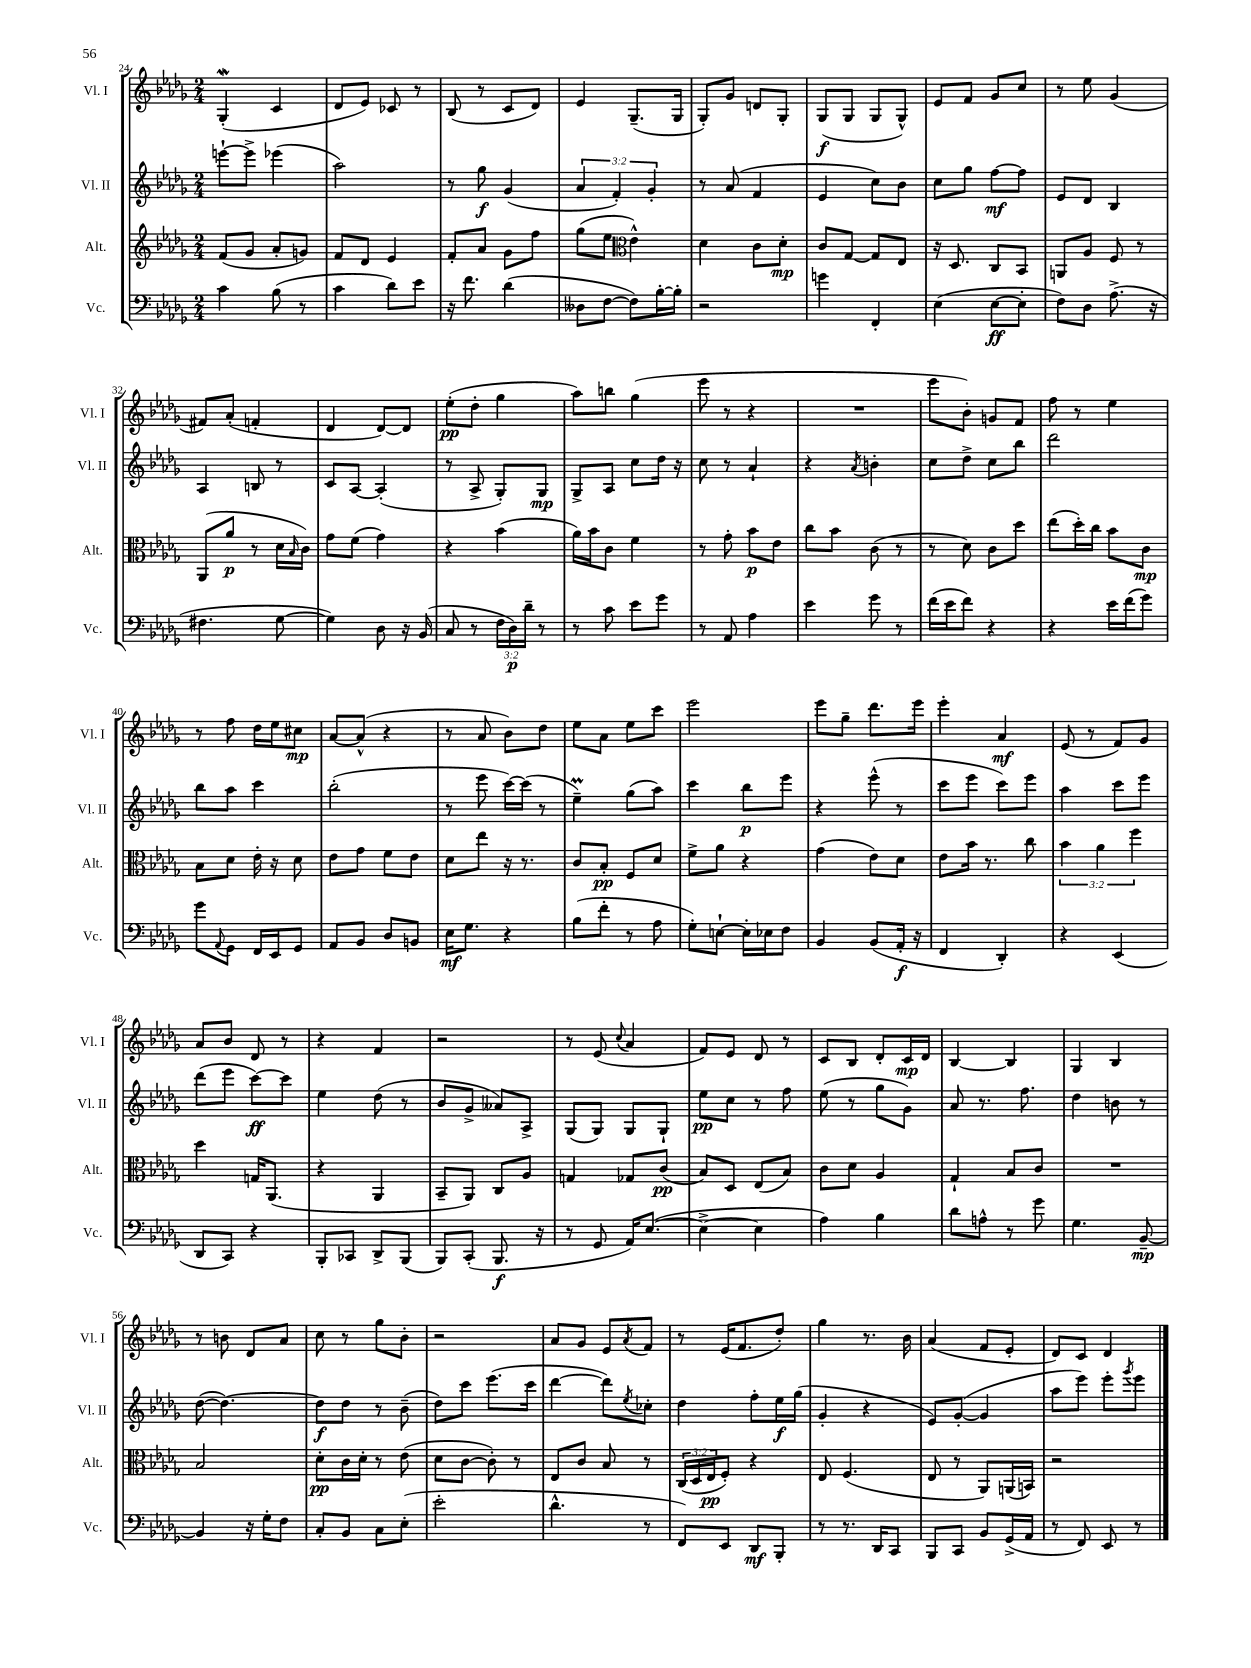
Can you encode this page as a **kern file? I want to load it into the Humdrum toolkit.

**kern	**kern	**kern	**kern
*staff4	*staff3	*staff2	*staff1
*clefF4	*clefG2	*clefG2	*clefG2
*k[b-e-a-d-g-]	*k[b-e-a-d-g-]	*k[b-e-a-d-g-]	*k[b-e-a-d-g-]
*M2/4	*M2/4	*M2/4	*M2/4
4c	(8f	[8eee`	(4G-'
.	8g-	8eee^]	.
(8B-	8a-'	(4eee-	4c
8r	8g)	.	.
=	=	=	=
4c	8f	2aa-)	8d-
.	8d-	.	8e-)
8d-)	4e-	.	8c-
8e-	.	.	8r
=	=	=	=
16r	8f'	8r	(8B-
8.f	.	.	.
.	8a-	8gg-	8r
(4d-	8g-	(4g-	8c
.	8ff	.	8d-)
=	=	=	=
8D--	(8gg-	6a-	4e-
[8F	8ee-	.	.
.	.	6f')	.
*	*clefC3	*	*
8F])	4e-^^)	.	(8.G-~
.	.	6g-'	.
[16B-'	.	.	.
16B-']	.	.	16G-
=	=	=	=
2r	4d-	8r	8G-')
.	.	(8a-	8g-
.	8c	4f	8d
.	8d-'	.	8G-'
=	=	=	=
4g	8c	4e-	(8G-
.	[8G-	.	8G-
4FF'	8G-]	8cc)	8G-
.	8E-	8b-	8G-^^)
=	=	=	=
(4E-	16r	8cc	8e-
.	8.D-	.	.
.	.	8gg-	8f
[8E-	8C	[8ff	8g-
8E-']	8BB-	8ff]	8cc
=	=	=	=
8F)	8AA	8e-	8r
8D-	8A-	8d-	8ee-
(8.A-^	8F	4B-	(4g-
.	8r	.	.
16r	.	.	.
=	=	=	=
4.F#	(8AA-	4A-	8f#)
.	8a-	.	(8a-'
.	8r	8B	4f'
[8G-	16d-	8r	.
.	16qqB-	.	.
.	16c)	.	.
=	=	=	=
4G-])	8g-	8c	4d-
.	(8f	[8A-	.
8D-	4g-)	(4A-']	[8d-)
16r	.	.	8d-]
(16BB-	.	.	.
=	=	=	=
8C	4r	8r	(8ee-'
8r	.	8A-^	8dd-'
24F	(4b-	8G-')	4gg-
24D-)	.	.	.
24d-~	.	.	.
8r	.	8G-	.
=	=	=	=
8r	16a-)	8G-^	8aa-)
.	16b-	.	.
8c	8c	8A-	8bb
8e-	4f	8cc	(4gg-
8g-	.	16dd-	.
.	.	16r	.
=	=	=	=
8r	8r	8cc	8eee-
8AA-	8g-'	8r	8r
4A-	8b-	4a-`	4r
.	8e-	.	.
=	=	=	=
4e-	8cc	4r	2r
.	8b-	.	.
.	.	8qa-	.
8g-	(8c	4b'	.
8r	8r	.	.
=	=	=	=
(16f	8r	8cc	8eee-
16e-	.	.	.
8f)	8d-)	8dd-^	8b-')
4r	8c	8cc	8g
.	8dd-	8bb-	8f
=	=	=	=
4r	(8ee-	2ddd-	8ff
.	16dd-')	.	8r
.	16cc	.	.
16e-	8b-	.	4ee-
(16f	.	.	.
8g-)	8c	.	.
=	=	=	=
8g-	8B-	8bb-	8r
8qqAA-	.	.	.
8GG-	8d-	8aa-	8ff
16FF	16e-'	4ccc	16dd-
16EE-	16r	.	16ee-
8GG-	8d-	.	8cc#
=	=	=	=
8AA-	8e-	(2bb-'	[8a-
8BB-	8g-	.	(8a-^^]
8D-	8f	.	4r
8BB	8e-	.	.
=	=	=	=
16E-	8d-	8r	8r
8.G-	.	.	.
.	8ee-	8eee-	8a-
4r	16r	[16ccc)	8b-)
.	8.r	(16ccc]	.
.	.	8r	8dd-
=	=	=	=
(8B-	8c	4ee-~)	8ee-
8f'	8B-'	.	8a-
8r	8F	(8gg-	8ee-
8A-	8d-	8aa-)	8ccc
=	=	=	=
8G-')	8f^	4ccc	2eee-
[8E`	8a-	.	.
16E']	4r	8bb-	.
16E-	.	.	.
8F	.	8eee-	.
=	=	=	=
4BB-	(4g-	4r	8eee-
.	.	.	8gg-~
(8BB-	8e-)	(8eee-^^	8.ddd-
16AA-'	8d-	8r	.
16r	.	.	16eee-
=	=	=	=
4FF	8e-	8ccc	4eee-'
.	16b-	8eee-	.
.	8.r	.	.
4DD-')	.	8ccc)	4a-
.	8cc	8eee-	.
=	=	=	=
4r	6b-	4aa-	(8e-
.	.	.	8r
.	6a-	.	.
(4EE-	.	8ccc	8f)
.	6ff	.	.
.	.	8eee-	8g-
=	=	=	=
8DD-	4dd-	(8ddd-	8a-
8CC)	.	8eee-	8b-
4r	16G	[8ccc)	8d-
.	(8.AA-	.	.
.	.	8ccc]	8r
=	=	=	=
8BBB-'	4r	4ee-	4r
8CC-	.	.	.
8DD-^	4AA-	(8dd-	4f
(8BBB-	.	8r	.
=	=	=	=
8BBB-)	8BB-~	8b-	2r
(8CC'	8AA-)	8g-^	.
8.BBB-	8C	8a--)	.
.	8A-	8A-^	.
16r	.	.	.
=	=	=	=
8r	4G	(8G-	8r
8GG-	.	8G-)	(8e-
.	.	.	8qqcc
16AA-)	8G-	8G-	4a-
([8.E-	.	.	.
.	(8c	8G-`	.
=	=	=	=
4E-^_	8B-)	8ee-	8f)
.	8D-	8cc	8e-
4E-]	(8E-	8r	8d-
.	8B-)	8ff	8r
=	=	=	=
4A-)	8c	(8ee-	8c
.	8d-	8r	8B-
4B-	4A-	8gg-	8d-'
.	.	8g-)	16c
.	.	.	16d-
=	=	=	=
8d-	4G-`	8a-	[4B-
8A^^	.	8.r	.
8r	8B-	.	4B-]
.	.	8.ff	.
8g-	8c	.	.
=	=	=	=
4.G-	2r	4dd-	4G-
.	.	8b	4B-
[8BB-~	.	8r	.
=	=	=	=
4BB-]	2B-	([8dd-	8r
.	.	4.dd-_)	8b
16r	.	.	8d-
16G-'	.	.	.
8F	.	.	8a-
=	=	=	=
8C'	8d-'	8dd-]	8cc
8BB-	16c	8dd-	8r
.	16d-'	.	.
8C	8r	8r	8gg-
(8E-'	(8e-	(8b-~	8b-'
=	=	=	=
2e-'	8d-	8dd-)	2r
.	[8c	8ccc	.
.	8c'])	(8.eee-	.
.	8r	.	.
.	.	16ccc	.
=	=	=	=
4.d-^^	8E-	[4ddd-	8a-
.	8c	.	8g-
.	8B-	8ddd-])	8e-
.	.	8qee-	8qa-
8r	8r	8cc-'	8f
=	=	=	=
8FF)	(24C	4dd-	8r
.	24D-	.	.
.	24E-	.	.
8EE-	8F')	.	(16e-
.	.	.	8.f
8DD-	4r	8ff'	.
8BBB-'	.	16ee-	8dd-')
.	.	(16gg-	.
=	=	=	=
8r	8E-	4g-'	4gg-
8.r	(4.F	.	.
.	.	4r	8.r
16DD-	.	.	.
8CC	.	.	.
.	.	.	16b-
=	=	=	=
8BBB-	8E-	8e-)	(4a-
8CC	8r	([8g-'	.
8BB-	8AA-)	4g-]	8f
(16GG-^	(16AA	.	8e-'
16AA-	16BB)	.	.
=	=	=	=
8r	2r	8aa-	8d-)
8FF)	.	8eee-)	8c
8EE-	.	8eee-'	4d-
.	.	8qggg-	.
8r	.	8eee-	.
==	==	==	==
*-	*-	*-	*-
